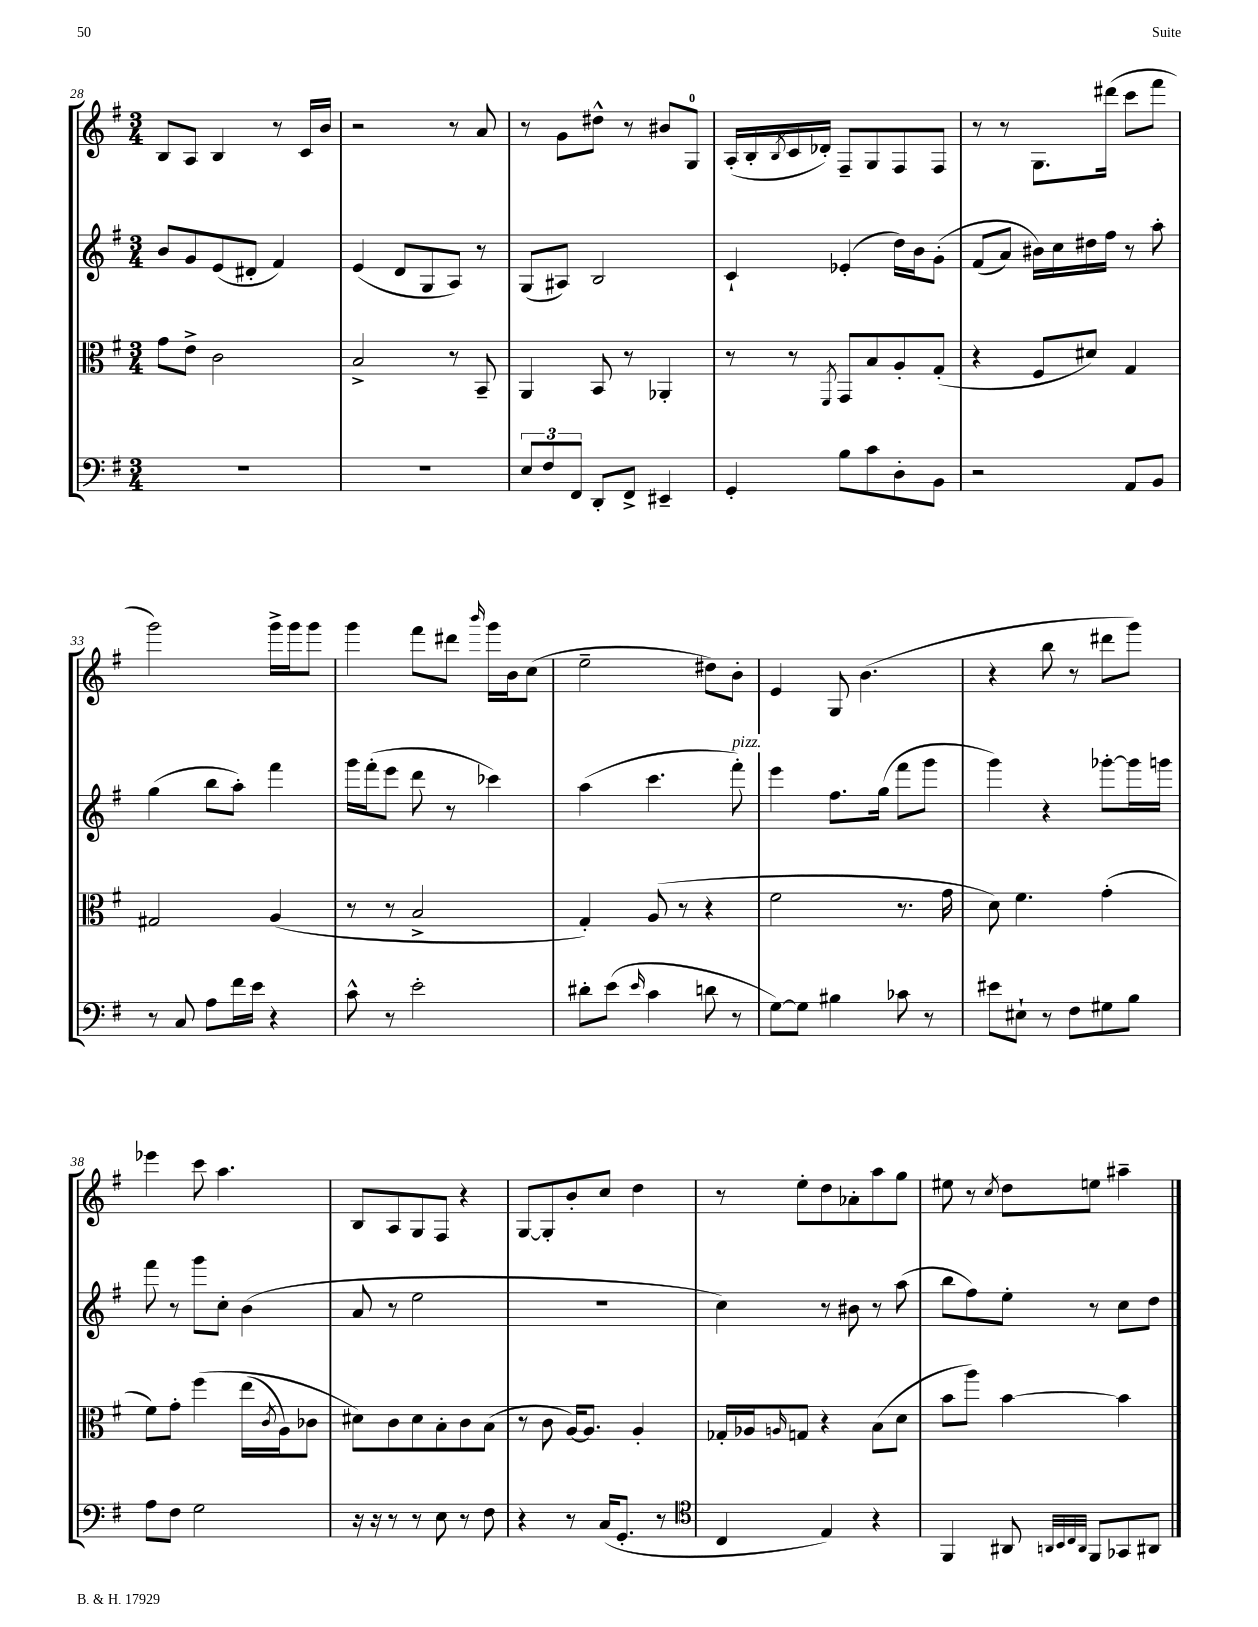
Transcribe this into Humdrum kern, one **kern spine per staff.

**kern	**kern	**kern	**kern
*part4	*part3	*part2	*part1
*staff4	*staff3	*staff2	*staff1
*clefF4	*clefC3	*clefG2	*clefG2
*k[f#]	*k[f#]	*k[f#]	*k[f#]
*M3/4	*M3/4	*M3/4	*M3/4
=28	=28	=28	=28
2.r	8g\L	8b/L	8B/L
.	8e^\J	8g/	8A/J
.	2c\	(8e/	4B/
.	.	8d#X'/J	.
.	.	4f#/)	8r
.	.	.	16c/LL
.	.	.	16b/JJ
=29	=29	=29	=29
2.r	2B^/	(4e/	2r
.	.	8d/L	.
.	.	8G/	.
.	8r	8A/J)	8r
.	8BB~/	8r	8a/
=30	=30	=30	=30
12E/L	4AA/	(8G/L	8r
12F#/	.	.	.
.	.	8A#X/J)	8g\L
12FF#/J	.	.	.
8DD'/L	8BB/	2B/	8dd#X^^\J
8FF#^/J	8r	.	8r
4EE#X~/	4AA-X'/	.	8b#X/L
.	.	.	8G/J
=31	=31	=31	=31
4GG'/	8r	4c`/	(16A'/LL
.	.	.	16B'/
.	.	.	8qB/
.	8r	.	16c/
.	.	.	16d-X'/JJ)
.	8qFF#/	.	.
8B\L	8GG/L	(4e-X'/	8F#~/L
8c\	8B/	.	8G/
8D'\	8A'/	16dd\LL)	8F#/
.	.	16b\J	.
8BB\J	(8G'/J	(8g'\J	8F#/J
=32	=32	=32	=32
2r	4r	(8f#/L	8r
.	.	8a/J)	8r
.	8F#/L	16b#X\LL)	8.G\L
.	.	16cc\	.
.	8d#X/J)	16dd#X\	.
.	.	16ff#\JJ	(16ddd#X\Jk
8AA/L	4G/	8r	8ccc\L
8BB/J	.	8aa'\	8fff#\J
!!LO:LB:g=z
=33	=33	=33	=33
8r	2G#X/	(4gg\	2ggg\)
8C/	.	.	.
8A\L	.	8bb\L	.
16f#\L	.	8aa'\J)	.
16e\JJ	.	.	.
4r	(4A/	4fff#\	16ggg^\LL
.	.	.	16ggg\J
.	.	.	8ggg\J
=34	=34	=34	=34
8c^^\	8r	16ggg\LL	4ggg\
.	.	(16fff#'\J	.
8r	8r	8eee\J	.
2e'\	2B^/	8ddd\	8fff#\L
.	.	8r	8ddd#X\J
.	.	.	16qqbbb/
.	.	4ccc-X\)	16ggg\LL
.	.	.	16b\J
.	.	.	(8cc\J
=35	=35	=35	=35
8d#X'\L	4G'/)	(4aa\	2ee~\
(8e\J	.	.	.
16qqe/	.	.	.
4c\	(8A/	4.ccc\	.
.	8r	.	.
8dn\	4r	.	8dd#X\L)
!	!	!LO:TX:a:i:t=pizz.	!
8r	.	8fff#'\)	8b'\J
=36	=36	=36	=36
[8G\L)	2f#\	4eee\	4e/
8G\J]	.	.	.
4B#X\	.	8.ff#\L	8G/
.	.	.	(4.b\
.	.	(16gg\Jk	.
8c-X\	8.r	8fff#\L	.
8r	.	8ggg\J	.
.	16g\	.	.
=37	=37	=37	=37
8e#X\L	8d\)	4ggg\)	4r
8E#X`\J	4.f#\	.	.
8r	.	4r	8bb\
8F#\L	.	.	8r
8G#X\	(4g'\	[8ggg-X'\L	8ddd#X\L
8B\J	.	16ggg-\L]	8ggg\J)
.	.	16gggn\JJ	.
!!LO:LB:g=z
=38	=38	=38	=38
8A\L	8f#\L)	8fff#\	4eee-X\
8F#\J	8g'\J	8r	.
2G\	(4ff#\	8ggg\L	8ccc\
.	.	8cc'\J	4.aa\
.	(16ee\LL	(4b\	.
.	8qc/	.	.
.	16A\J)	.	.
.	8c-X\J	.	.
=39	=39	=39	=39
16r	8d#X\L)	8a/	8B/L
16r	.	.	.
8r	8c\	8r	8A/
8r	8d#\	2ee\	8G/
8E\	8B'\	.	8F#/J
8r	8c\	.	4r
8F#\	(8B\J	.	.
=40	=40	=40	=40
4r	8r	2.r	[8G/L
.	8c\	.	8G'/]
8r	[16A/KL)	.	8b'/
.	8.A/J]	.	.
(16C/KL	.	.	8cc/J
8.GG'/J	.	.	.
.	4A'/	.	4dd\
8r	.	.	.
=41	=41	=41	=41
*clefC4	*	*	*
4C/	16G-X'/LL	4cc\)	8r
.	16A-X/J	.	.
.	16qqAn/	.	.
.	8Gn/J	.	8ee'\L
4E/)	4r	8r	8dd\
.	.	8b#X\	8a-X'\
4r	(8B\L	8r	8aa\
.	8d\J	(8aa\	8gg\J
=42	=42	=42	=42
4FF#/	8b\L	8bb\L	8ee#X\
.	8aa\J)	8ff#\)	8r
.	.	.	8qcc/
8AA#X/	[4b\	8ee'\J	8dd\L
32qqAAn/LLL	.	.	.
32qqBB/	.	.	.
32qqC/	.	.	.
32qqAA/JJJ	.	.	.
8FF#/L	.	8r	8een\J
8GG-X/	4b\]	8cc\L	4aa#X~\
8AA#X/J	.	8dd\J	.
==	==	==	==
*-	*-	*-	*-
